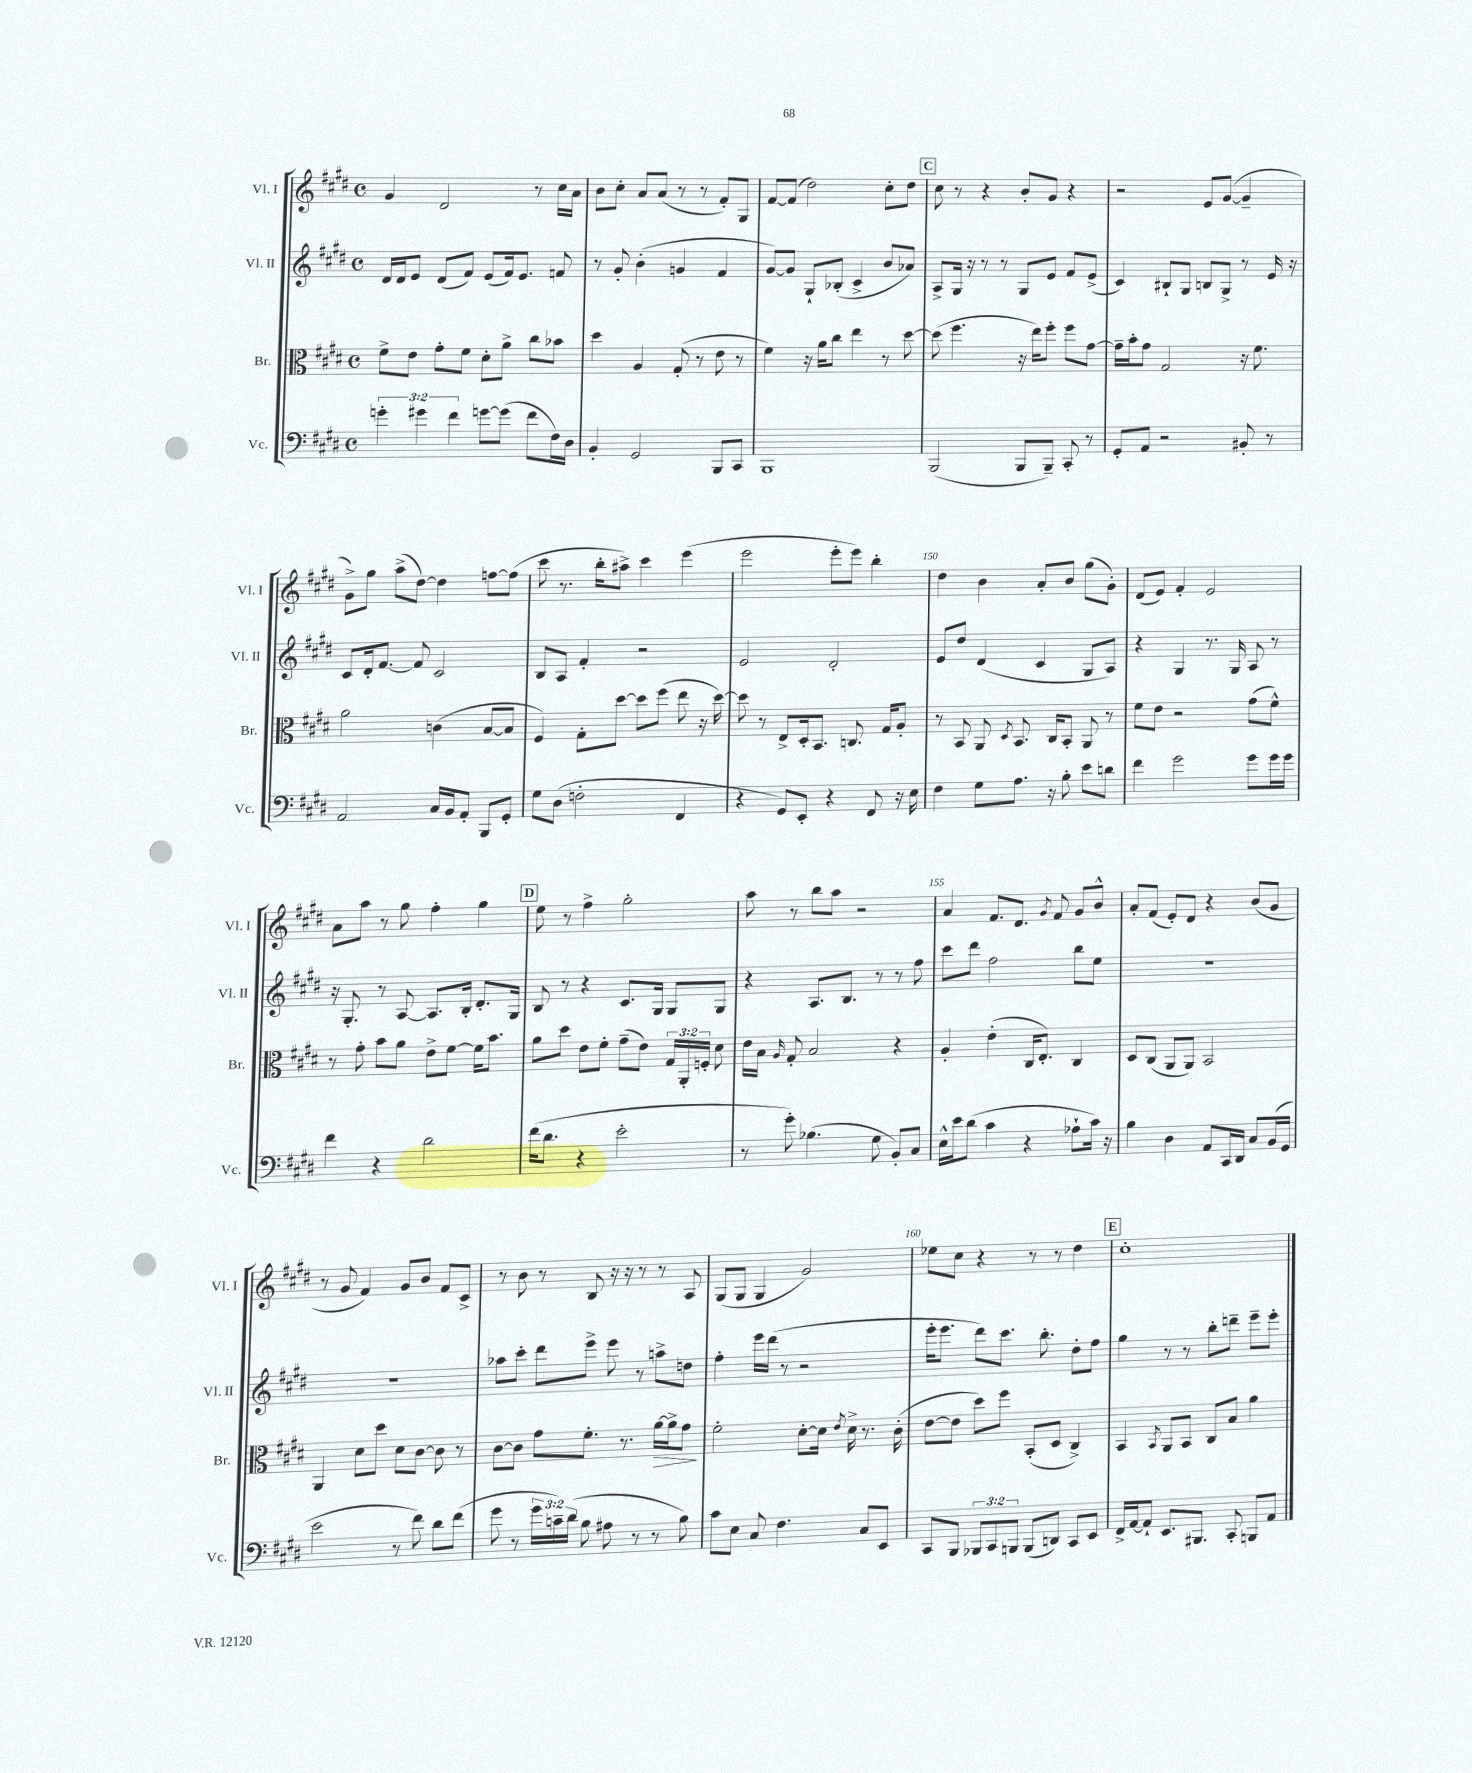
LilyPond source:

<<
\new StaffGroup <<
\new Staff = "s0" \with { instrumentName = "Vl. I" shortInstrumentName = "Vl. I" } {
    \clef treble \key e \major \defaultTimeSignature \time 4/4
    \autoBeamOff gis'4 dis'2 r8 cis''16[ a'16] |
    b'8[ cis''8]-. a'8[ a'8]( r8 r8 fis'8[-.) gis8] |
    fis'8[~ fis'8]( dis''2) cis''8[-. dis''8] |
    \mark \markup { \box "C" } cis''8 r8 r4 b'8[-. gis'8] r4 |
    r2 e'8[ gis'8]~( gis'4-- |
    gis'8[->) gis''8] a''8[->( dis''8]~) dis''4 f''8[~ f''8]( |
    cis'''8 r8. b''16[-. ais''8]->) cis'''4 e'''4( |
    e'''2 e'''8[-. e'''8]) b''4-. |
    dis''4 b'4 a'8[-. b'8] gis''8[( gis'8]-.) |
    dis'8[( e'8]) fis'4-. e'2 |
    a'8[ a''8] r8 gis''8 fis''4-. gis''4 |
    \mark \markup { \box "D" } e''8 r8 fis''4-> gis''2-. |
    a''8 r8 b''8[ a''8] r2 |
    a'4 fis'8.[ dis'8.] \acciaccatura { gis'8 } fis'8 gis'8[ b'8]-^ |
    a'8[-. fis'8]( e'8[-.) dis'8] r4 b'8[( gis'8] |
    r8 gis'8 fis'4) gis'8[ b'8] fis'8[ cis'8]-> |
    r8 b'8 r8 b8 r16 r16 r8 r8 a8 |
    gis8[( gis8] gis4 gis'2) |
    ees''8[ cis''8] r4 r8 r8 dis''4 |
    \mark \markup { \box "E" } cis''1-. \bar "|." |
}
\new Staff = "s1" \with { instrumentName = "Vl. II" shortInstrumentName = "Vl. II" } {
    \clef treble \key e \major \defaultTimeSignature \time 4/4
    \autoBeamOff dis'16[ dis'16 e'8] dis'8[( fis'8]) e'8[( fis'16) e'8.] f'8 |
    r8 gis'8-. b'4-.( g'4 fis'4 |
    gis'8[~) gis'8] gis8[-! bes8]-.( cis'4-> b'8[ aes'8]) |
    \mark \markup { \box "C" } a8[-> gis16] r16 r8 r8 gis8[ e'8] fis'8[ e'8]->( |
    cis'4) bis8[-! gis8] b8[ gis8]-> r8 e'16 r16 |
    cis'8[ dis'16-. fis'8.]~ fis'8 cis'2 |
    b8[ a8] fis'4-. r2 |
    e'2 dis'2-. |
    e'8[ dis''8] dis'4( cis'4 gis8[ a8]) |
    r4 gis4 r8. gis16 a8 r8 |
    r16 gis8.-. r8 a8~ a8.[ b16]-. dis'8.[-. gis16] |
    \mark \markup { \box "D" } b8 r8 r4 cis'8.[ gis16] gis8[ gis8] |
    r4 a8.[ b8.] r8 r8 fis''8 |
    cis'''8[ dis'''8] fis''2 b''8[ e''8] |
    R1 |
    R1 |
    aes''8[ cis'''8]-. dis'''8[ e'''8]-> e'''8 r8 a''8[-> d''8] |
    fis''4-. e'''16[ dis'''16]( r8 r2 |
    e'''16[-. e'''8.] dis'''8[) cis'''8.] b''8.-. dis''8[-. fis''8] |
    \mark \markup { \box "E" } gis''4 r8 r8 b''8[-. d'''8]-- e'''8[-- e'''8]-. \bar "|." |
}
\new Staff = "s2" \with { instrumentName = "Br." shortInstrumentName = "Br." } {
    \clef alto \key e \major \defaultTimeSignature \time 4/4 \override Staff.TupletNumber.text = #tuplet-number::calc-fraction-text
    \autoBeamOff fis'8[-> e'8] gis'8[-. fis'8] dis'8[-. a'8]-> cis''8[ bes'8] |
    dis''4 a4 gis8-.( r8 e'8 r8 |
    fis'4) r16 a'16[ cis''8] e''4 r8 dis''8~ |
    \mark \markup { \box "C" } dis''8( fis''4. r16 e''16[) fis''8]-. fis''8[ gis'8]~ |
    gis'16[-- b'16-. gis'8] gis2 r16 fis'8. |
    a'2 c'4( b8[~ b8] |
    fis4) gis8[-. dis''8]~ dis''8[ fis''8]( e''8 r16 dis''16~) |
    dis''8 r8 e8[-> dis16-. b,8.] c8. gis16[ a8]-. |
    r8 b,8 a,8 \acciaccatura { dis8 } b,8. cis16[ b,8]-. a,8 r8 |
    fis'8[ e'8] r2 gis'8[( fis'8]-^) |
    r8 gis'8-. b'8[ a'8] e'8[-> fis'8]~ fis'16[ b'8.] |
    \mark \markup { \box "D" } a'8[ dis''8] e'8[ fis'8]-. gis'8[--( e'8]) \tuplet 3/2 { gis16[ a,16-. f16]-. } dis'8 |
    e'16[ b16] \grace { a16 } gis8-. b2 r4 |
    a4-. e'4-.( cis16[ e8.]-.) cis4 |
    dis8[ cis8]( a,8[ a,8]) b,2 |
    a,4 dis'8[ dis''8] dis'8[ cis'8]~ cis'8 r8 |
    cis'8[~ cis'8] gis'8[ fis'8.]-. r8. a'16[~\> a'16-> gis'8]\! |
    fis'2-. dis'8[~-. dis'16] \acciaccatura { e'8 } dis'16-> r8. cis'16-.( |
    e'8[~ e'8] dis''8[) fis''8] b,8[-.( dis8] cis4->) |
    \mark \markup { \box "E" } b,4 \acciaccatura { b,8 } a,8[ b,8] cis8[ b8] a'4 \bar "|." |
}
\new Staff = "s3" \with { instrumentName = "Vc." shortInstrumentName = "Vc." } {
    \clef bass \key e \major \defaultTimeSignature \time 4/4 \override Staff.TupletNumber.text = #tuplet-number::calc-fraction-text
    \autoBeamOff \tuplet 3/2 { g'4-. gis'4 fis'4 } g'8[~ g'8]( fis'8[ fis16) dis16] |
    b,4-. gis,2 b,,8[ cis,8] |
    b,,1 |
    \mark \markup { \box "C" } b,,2( b,,8[ b,,8]--) cis,8-. r8 |
    gis,8[-. a,8] r2 bis,8-. r8 |
    a,2 cis16[ b,16 a,8]-. b,,8[ gis,8]-. |
    gis8[ dis8]( f2-. fis,4 |
    r4 gis,8[) e,8]-. r4 fis,8 r16 e16 |
    fis4 gis8[ a8.] r16 b8-. e'8[ d'8] |
    fis'4 gis'2 gis'8[ gis'16 gis'16] |
    fis'4 r4 dis'2 |
    \mark \markup { \box "D" } fis'16[( dis'8.] r4 e'2-. |
    r8 gis'8-.) bes4.( gis8 b,8[-.) cis8] |
    e16[-^ e'16 dis'8]( cis'4 r4 aes8[-! cis'16]) r16 |
    b4 dis4 a,8[ cis,16 dis,16] cis8[ b,16( gis,16] |
    e'2 r8 fis'8) dis'8[ fis'8]( |
    gis'8 r8 \tuplet 3/2 { gis'16[ c'16--) dis'16]( } b8 ais8 r8 r8 b8) |
    cis'8[ e8] cis8 fis4. cis8[ e,8] |
    cis,8[ b,,8] \tuplet 3/2 { bes,,8[ cis,8 b,,8] } b,,8[( d,8]) cis,8[ e,8] |
    \mark \markup { \box "E" } fis,16[-> a,16~ a,8]-! e,8.[ bis,,8.] cis,8-. b,,8[ a,8] \bar "|." |
}
>>
>>
\layout { \context { \Score currentBarNumber = #142 \override BarNumber.break-visibility = ##(#f #t #t) barNumberVisibility = #(every-nth-bar-number-visible 5) } }
